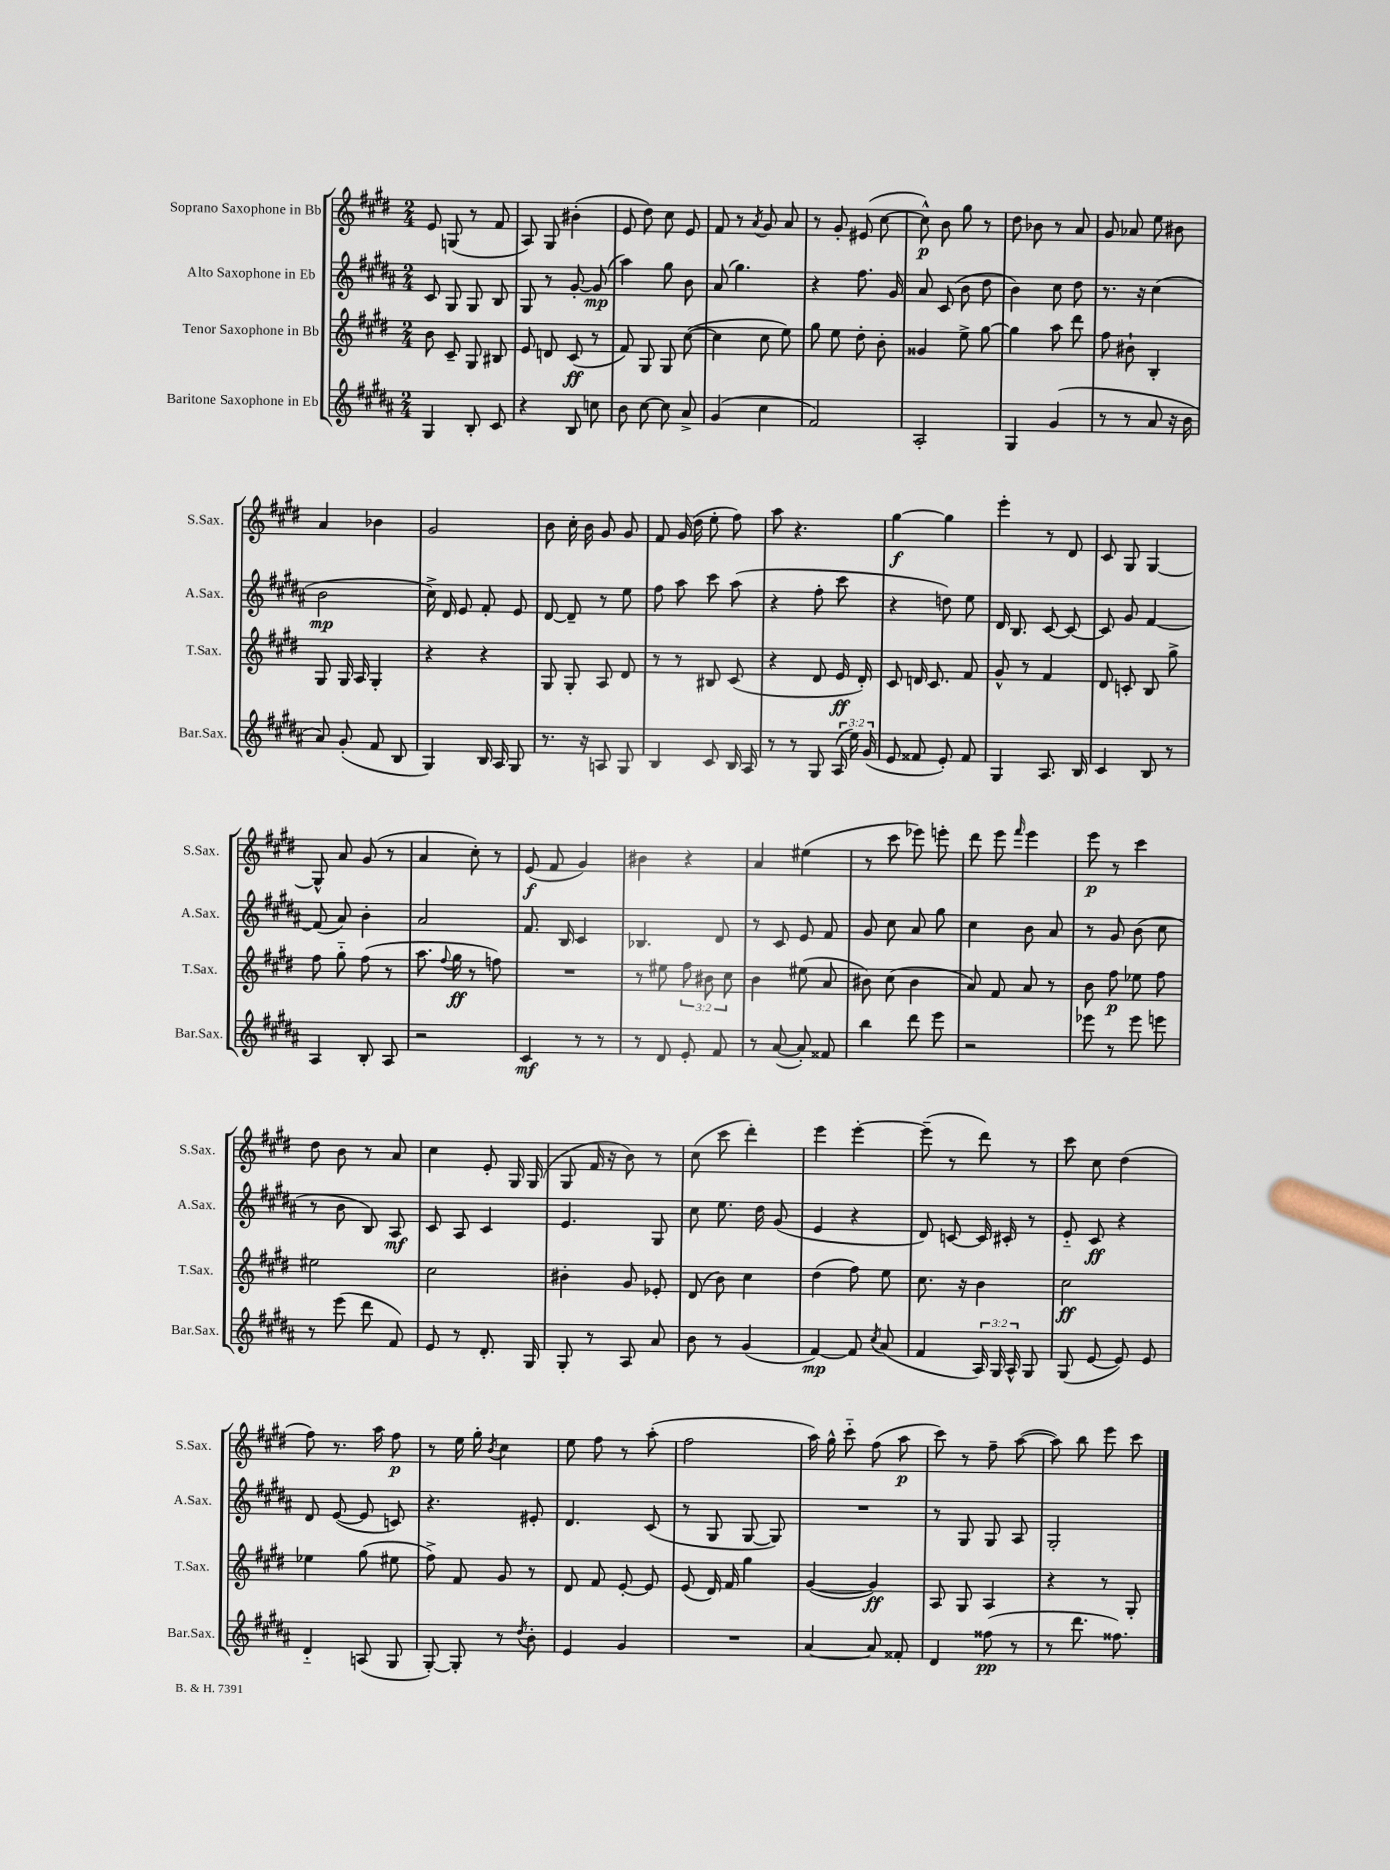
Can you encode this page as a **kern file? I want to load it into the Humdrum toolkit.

**kern	**kern	**kern	**kern
*staff4	*staff3	*staff2	*staff1
*clefG2	*clefG2	*clefG2	*clefG2
*k[f#c#g#d#a#]	*k[f#c#g#d#]	*k[f#c#g#d#a#]	*k[f#c#g#d#]
*M2/4	*M2/4	*M2/4	*M2/4
4G#/	8b\	8c#/	8e/
.	8c#~/	8G#/	(8G/
8B'/	8G#/	8G#/	8r
8c#/	8B#/	8B/	8f#/
=	=	=	=
4r	8e/	8G#/	8A/)
.	8d/	8r	8G#/
8B/	(8c#/	[8g#'/	(4b#'\
8cc\	8r	(8g#/]	.
=	=	=	=
8b\	8f#/)	4aa#\)	8e/
[8cc#\	8G#/	.	8dd#\)
8cc#\]	8G#/	8gg#\	8cc#\
8a#^/	([8cc#\	8b\	8e/
=	=	=	=
(4g#/	4cc#\]	(8a#/	8f#/
.	.	4.gg#\)	8r
.	.	.	8qa/
4cc#\	8cc#\	.	8g#/
.	8ee\)	.	8a/
=	=	=	=
2f#/)	8gg#\	4r	8r
.	8ee\	.	8g#'/
.	8dd#'\	8.ff#\	(8e#/
.	8b'\	.	[8cc#\
.	.	16g#/	.
=	=	=	=
2A#'/	4g##/	8a#/	8cc#^^\])
.	.	(8c#/	8b\
.	8ee^\	8b\	8gg#\
.	[8gg#\	8dd#\	8r
=	=	=	=
4G#/	4gg#\]	4b\)	8dd#\
.	.	.	8b-\
(4g#/	8aa\	8cc#\	8r
.	8ddd#\	8dd#\	8a/
=	=	=	=
8r	8ff#\	8.r	8g#/
8r	8b#`\	.	8a-/
.	.	16r	.
8a#/	4B'/	(4cc#\	8ee\
16r	.	.	8b#\
16b\	.	.	.
=	=	=	=
8a#/)	8G#/	2b\	4a/
(8g#'/	16G#/	.	.
.	16A/	.	.
8f#/	4G#'/	.	4b-\
8B/	.	.	.
=	=	=	=
4G#/)	4r	16cc#^\)	2g#/
.	.	16d#/	.
.	.	8e/	.
16B/	4r	8f#'/	.
16A#/	.	.	.
8G#/	.	8e/	.
=	=	=	=
8.r	8G#/	[8d#/	8b\
.	8G#'/	8d#~/]	16cc#'\
16r	.	.	16b\
8A/	8A/	8r	8g#/
8G#/	8d#/	8ee\	8g#/
=	=	=	=
4B/	8r	8ff#\	8f#/
.	8r	8aa#\	(16g#/
.	.	.	16dd#\
8c#/	8B#/	8ccc#\	8ee'\
16B/	(8c#/	(8aa#\	8ff#\)
16A#/	.	.	.
=	=	=	=
8r	4r	4r	8aa\
8r	.	.	4.r
8G#/	8d#/	8ff#'\	.
(24A#/	16e/	8ccc#\	.
24ee\)	.	.	.
.	16d#'/)	.	.
(24g#/	.	.	.
=	=	=	=
8e/	8c#/	4r	[4gg#\
8f##/	16d/	.	.
.	8.c#/	.	.
8e'/)	.	8dd\)	4gg#\]
8f##/	8f#/	8ee\	.
=	=	=	=
4G#/	8g#^^/	16d#/	4eee'\
.	.	8.B/	.
.	8r	.	.
8.A#/	4f#/	[8c#/	8r
.	.	8c#/_	8d#/
16B/	.	.	.
=	=	=	=
4c#/	8d#/	8c#/]	8c#/
.	8c'/	8g#/	8G#/
8B/	8B/	[4f#/	[4G#/
8r	8gg#^\	.	.
=	=	=	=
4A#/	8ff#\	(8f#/]	8G#^^/]
.	8gg#'~\	8a#/)	8a/
8B'/	(8ff#\	4b'\	(8g#/
8A#/	8r	.	8r
=	=	=	=
2r	8.aa\	2a#/	4a/
.	8qqff#/	.	.
.	16gg#\	.	.
.	8r	.	8cc#'\)
.	8ff\)	.	8r
=	=	=	=
4c#/	2r	8.f#/	(8e/
.	.	.	8f#/
.	.	16B/	.
8r	.	4c#/	4g#/)
8r	.	.	.
=	=	=	=
8r	8r	4.B-/	4b#\
8d#/	8ee#\	.	.
8e'/	12ff#\	.	4r
.	12b#\	.	.
8f#/	.	8d#/	.
.	12cc#\	.	.
=	=	=	=
8r	4b\	8r	4a/
([8a#/	.	8c#/	.
8a#'/])	(8ee#\	8e/	(4ee#\
8f##/	8a/	8f#/	.
=	=	=	=
4bb\	8b#\)	8g#/	8r
.	(8cc#\	8cc#\	8ccc#\
8ddd#\	4b#\	8a#/	8eee-\)
8eee\	.	8gg#\	8eee'\
=	=	=	=
2r	8a/)	4cc#\	8ddd#\
.	8f#/	.	8eee\
.	.	.	16qqfff#/
.	8a/	8b\	4eee\
.	8r	8a#/	.
=	=	=	=
8eee-\	8b\	8r	8eee\
8r	8ff#\	8g#/	8r
8eee-\	8ee-\	(8b\	4ccc#\
8eee\	8ff#\	8cc#\	.
=	=	=	=
8r	2ee#\	8r	8dd#\
(8eee\	.	8b\	8b\
8ddd#\	.	8B/)	8r
8f#/)	.	8A#/	8a/
=	=	=	=
8e/	2cc#\	8c#/	4cc#\
8r	.	8A#/	.
8.d#'/	.	4c#/	8e'/
.	.	.	16G#/
16G#/	.	.	(16G#/
=	=	=	=
8G#'/	4b#'\	4.e/	8G#/
8r	.	.	16f#/
.	.	.	16r
8A#/	8g#/	.	8b\)
8a#/	8e-'/	8G#/	8r
=	=	=	=
8b\	(8d#/	8cc#\	(8cc#\
8r	8b\)	8.ee\	8ccc#\
(4g#/	4cc#\	.	4ddd#'\)
.	.	16dd#\	.
.	.	(8g#/	.
=	=	=	=
[4f#/)	(4dd#\	4e/	4eee\
8f#/]	8ff#\)	4r	[4eee'\
8qcc#/	.	.	.
(8a#/	8ee\	.	.
=	=	=	=
4f#/	8.cc#\	8d#/)	(8eee~\]
.	.	[8c/	8r
.	16r	.	.
24A#/)	4b\	16c/]	8ddd#\)
24G#/	.	.	.
.	.	16c#'/	.
24A#^^/	.	.	.
8G#/	.	8r	8r
=	=	=	=
(8G#/	2cc#\	8e'~/	8ccc#\
[8e/	.	8c#/	8cc#\
8e/])	.	4r	(4dd#\
8e/	.	.	.
=	=	=	=
4d#'~/	4ee-\	8d#/	8ff#\)
.	.	([8e/	8.r
(8A/	(8gg#\	8e/]	.
.	.	.	16aa\
8G#/	8ee#\	8c/)	8ff#\
=	=	=	=
[8G#'/)	8ff#^\)	4.r	8r
8G#'/]	8f#/	.	16ee\
.	.	.	16gg#'\
.	.	.	8qb/
8r	8g#/	.	4cc#\
8qdd#/	.	.	.
8b'\	8r	8e#'/	.
=	=	=	=
4e/	8d#/	4.d#/	8ee\
.	8f#/	.	8ff#\
4g#/	[8e'/	.	8r
.	8e/]	(8c#/	(8aa'\
=	=	=	=
2r	(8e/	8r	2ff#\
.	16d#/)	8G#/	.
.	16f#/	.	.
.	4gg#\	[8G#/	.
.	.	8G#/])	.
=	=	=	=
[4a#/	([4g#/	2r	16aa\)
.	.	.	16gg#^^\
.	.	.	8ccc#'~\
8a#/]	4g#/])	.	(8ff#\
8f##'/	.	.	8aa\
=	=	=	=
4d#/	8A/	8r	8ccc#\)
.	8G#/	8G#/	8r
(8ff##\	4A/	8G#/	8ff#~\
8r	.	8A#/	([8aa\
=	=	=	=
8r	4r	2G#'/	8aa\])
8.ddd#\	.	.	8bb\
.	8r	.	8eee\
8.ff##\)	.	.	.
.	8G#'/	.	8ccc#\
==	==	==	==
*-	*-	*-	*-
